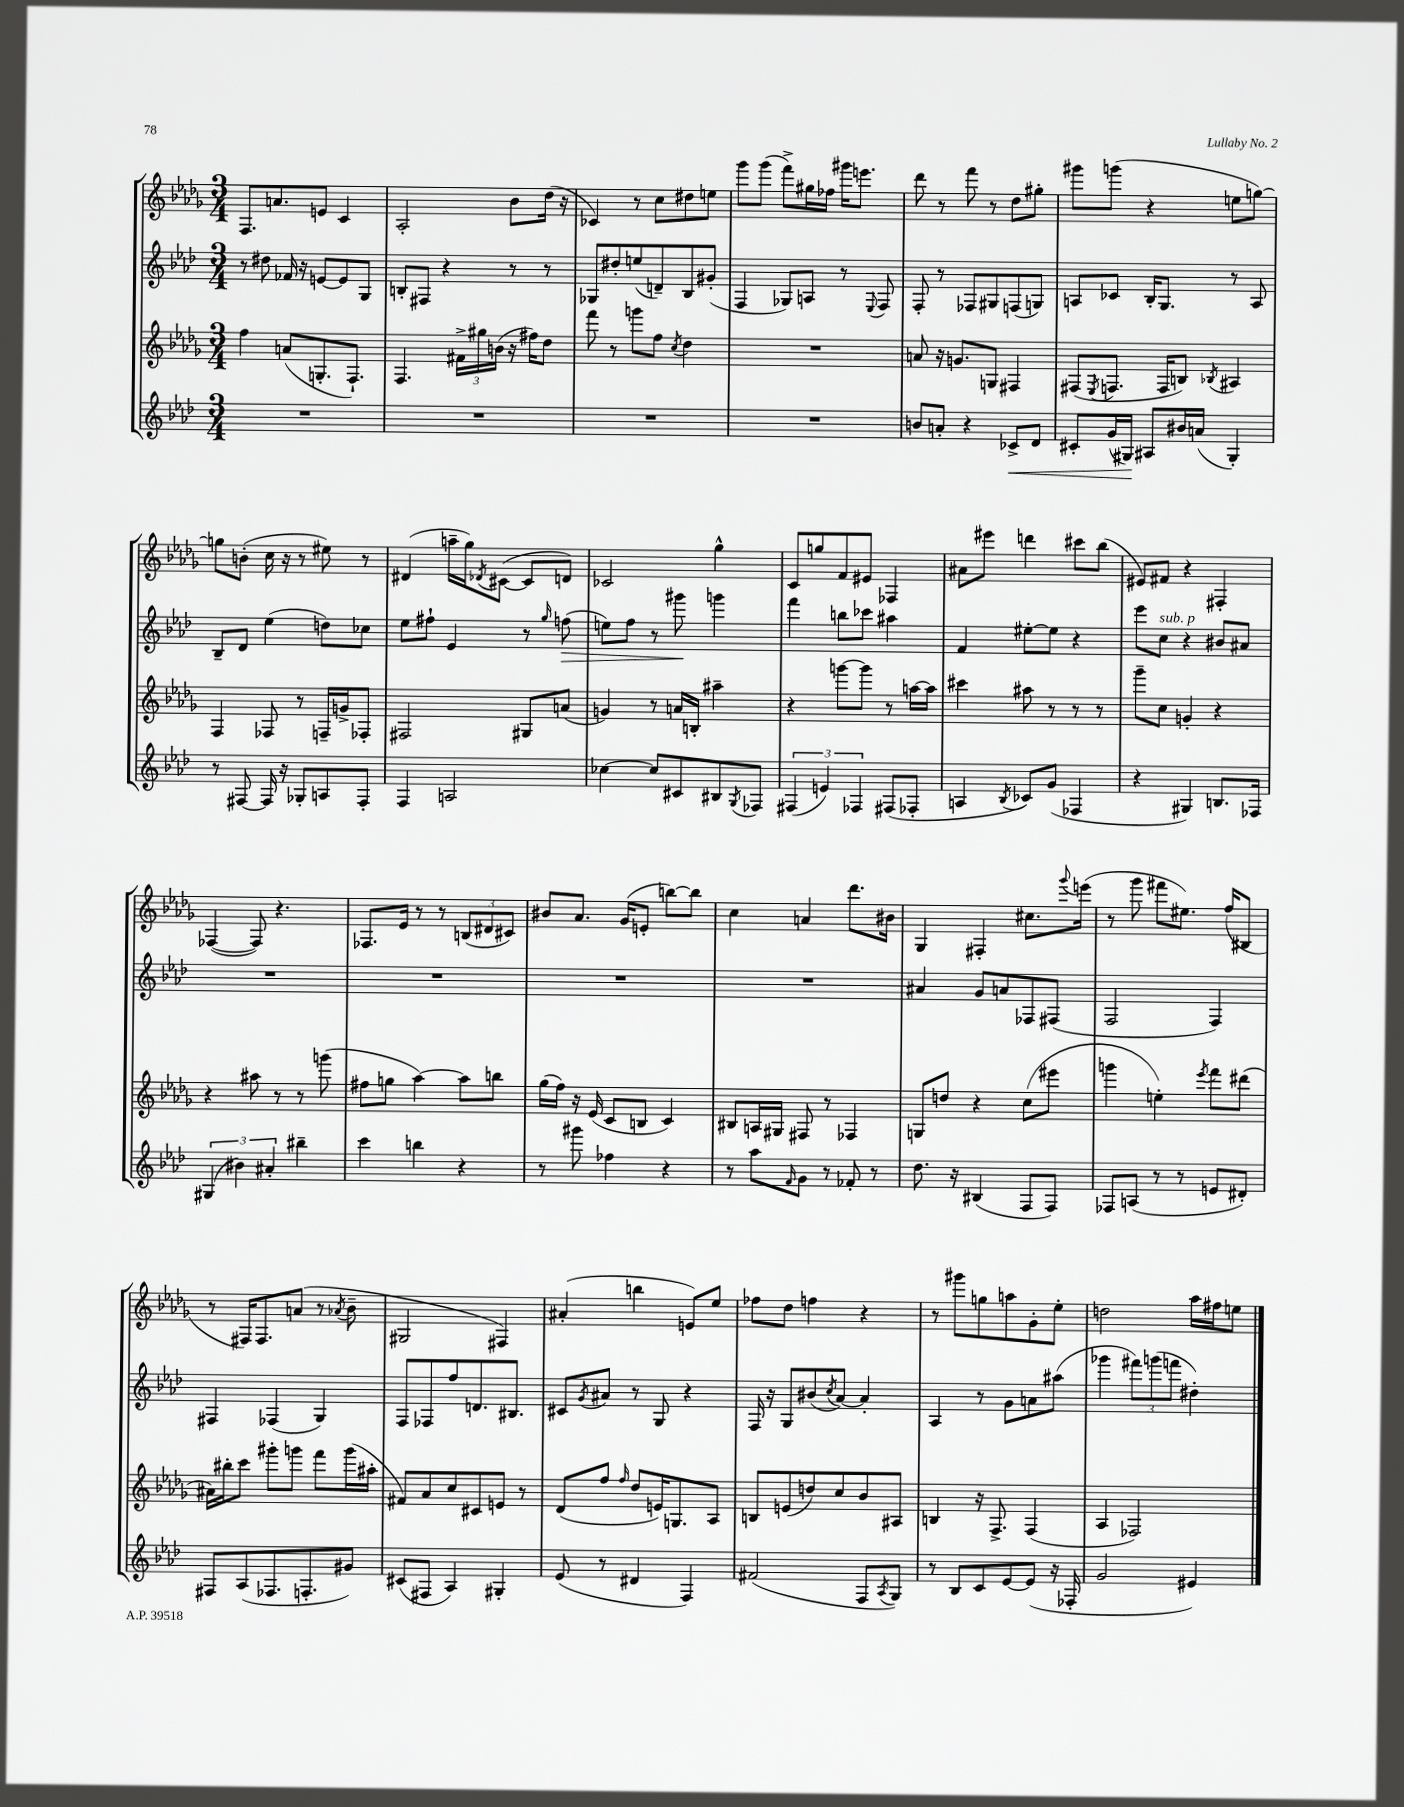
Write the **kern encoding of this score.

**kern	**kern	**kern	**kern
*staff4	*staff3	*staff2	*staff1
*clefG2	*clefG2	*clefG2	*clefG2
*k[b-e-a-d-]	*k[b-e-a-d-g-]	*k[b-e-a-d-]	*k[b-e-a-d-g-]
*M3/4	*M3/4	*M3/4	*M3/4
2.r	4ff	8r	8.F
.	.	8dd#	.
.	.	.	8.a
.	(8a	16f-	.
.	.	16r	.
.	8.G'	[8e	8e
.	.	8e]	4c
.	8.F`)	.	.
.	.	8G	.
=	=	=	=
2.r	4.F	8B'	2A-'
.	.	8F#	.
.	.	4r	.
.	24f#^	.	.
.	24gg#	.	.
.	(24b	.	.
.	16r	8r	8b-
.	16ff#)	.	.
.	8dd-	8r	(16dd-
.	.	.	16r
=	=	=	=
2.r	8fff	8G-	4c-)
.	8r	8dd#'	.
.	8ggg	(8ee	8r
.	8ff	8d~)	8cc
.	8qcc	.	.
.	4dd-	8B-	8dd#
.	.	(8g#'	8ee
=	=	=	=
2.r	2.r	4F	8ggg-
.	.	.	(8ggg-
.	.	8G-)	8fff^)
.	.	8A	16gg#
.	.	.	16ff-
.	.	8r	16ggg#
.	.	.	8.eee
.	.	8qqE-	.
.	.	8F	.
=	=	=	=
8b	8a	8F'	8ddd-
8a'	16r	8r	8r
.	8.g	.	.
4r	.	8F-	8fff
.	8G	8G#	8r
8c-^	4F#	(8F	8dd-
8d-	.	8G)	8gg#'
=	=	=	=
8c#'	(8F#	8A	8ggg#
.	8qE-	.	.
(16g	8.F	8c-	(8ggg
16G#)	.	.	.
8A#	.	16B-'	4r
.	16F	8.G	.
16b#	8B)	.	.
(16a	.	.	.
.	8qB-	.	.
4G#')	4A#	8r	8ee
.	.	8A	[8gg)
=	=	=	=
8r	4F	8B-~	8gg]
[8F#	.	8d-	(8b'
16F#]	8F-	(4ee-	16cc
16r	.	.	16r
8G-'	8r	.	8r
8A	16F~	8dd)	8ee#)
.	16g^	.	.
8F#'	8F-'	8cc-	8r
=	=	=	=
4F	2F#	8ee-	(4d#
.	.	8ff#`	.
2A	.	4e-	16aa~
.	.	.	16gg-)
.	.	.	8qd-
.	.	.	([8c#
.	8G#	8r	8c#]
.	.	16qqgg	.
.	(8a	(8ff	8d)
=	=	=	=
[4cc-	4g)	8ee)	2c-
.	.	8ff	.
8cc-]	8r	8r	.
8c#	16a	8ggg#	.
.	16B'	.	.
8B#	4aa#~	4ggg	4gg-^^
8qG	.	.	.
8F-	.	.	.
=	=	=	=
(6F#	4r	4fff	8c
.	.	.	8gg
6e)	.	.	.
.	[8ggg	8bb	8f
6F-	.	.	.
.	8ggg]	8ccc-	8e#
(8F#	8r	4aa#	4F-
8F-'	[16aa	.	.
.	16aa]	.	.
=	=	=	=
4A	4ccc#	4f	8a#
.	.	.	8eee#
8qB-	.	.	.
8c-)	8aa#	[8ee#'	4ddd
(8g	8r	8ee#]	.
4F-	8r	4r	8ccc#
.	8r	.	(8bb-
=	=	=	=
4r	8ggg-~	8eee-	8e#)
.	8cc	8cc	8f#
4G#)	4g'	4r	4r
8.B	4r	8b#	4F#'
.	.	8a#	.
16F-	.	.	.
=	=	=	=
(6G#	4r	2.r	([4F-
6b#)	.	.	.
.	8aa#	.	8F-])
6a#'	.	.	.
.	8r	.	4.r
4bb#~	8r	.	.
.	(8ggg	.	.
=	=	=	=
4ccc	8ff#	2.r	8.F-
.	8gg	.	.
.	.	.	16e-
4bb	[4aa-)	.	8r
.	.	.	8r
4r	8aa-]	.	(12B
.	.	.	12d#
.	8bb	.	.
.	.	.	12c#)
=	=	=	=
8r	(16gg-	2.r	8b#
.	16ff)	.	.
8ggg#	16r	.	8.a-
.	(16e-	.	.
4ff-	8c	.	.
.	.	.	(16g-
.	8B	.	8e'
4r	4c)	.	[8bb)
.	.	.	8bb]
=	=	=	=
8r	8B#	2.r	4cc
8aa-	16A	.	.
.	16G#	.	.
16qqf	.	.	.
8g	8F#	.	4a
8r	8r	.	.
8f-'	4F-	.	8.ddd-
8r	.	.	.
.	.	.	16b#
=	=	=	=
8.dd-	8G	4a#	4G-
.	8dd	.	.
16r	.	.	.
(4B#	4r	8g	4F#'
.	.	8a	.
8F	(8cc	8F-	8.cc#
8F)	8eee#	(8F#	.
.	.	.	8qqggg-
.	.	.	(16eee
=	=	=	=
8F-	4ggg	2F	8r
(8A	.	.	8ggg-
8r	4ee')	.	8fff#
8r	.	.	8.ee#)
.	8qeee-	.	.
8e	8fff	4F)	.
.	.	.	(16ff
8d#')	(8ddd#	.	8B#
=	=	=	=
8F#	16a#)	4F#	8r
.	16bb#'	.	.
(8A-	8ccc	.	16F#)
.	.	.	8.F#
8.F-	8ggg#'	(4F-	.
.	8ggg	.	(8a
8.F'	.	.	.
.	8fff	4G)	8r
.	.	.	8qa-
8g#)	(16ggg	.	8b-~
.	16aa#'	.	.
=	=	=	=
(8c#	8f#)	8F	2G#
8F#	8a-	8F-	.
4A-)	8cc	8ff	.
.	8c#	8.d	.
4G#'	8e	.	4F#)
.	.	8.B#	.
.	8r	.	.
=	=	=	=
(8e-	(8d-	8c#	(4a#'
.	.	8qg	.
8r	8ff	8a#	.
.	16qqff	.	.
4d#	8dd-	8r	4bb
.	16e)	8G	.
.	8.G	.	.
4F)	.	4r	8e)
.	8A-	.	8ee-
=	=	=	=
(2f#	8B	16F	8ff-
.	.	16r	.
.	(8e	8G	8dd-
.	8dd)	(8b#	4ff
.	.	8qcc	.
.	8cc	[8a-)	.
8F	8b-	4a-']	4r
8qA-	.	.	.
8G)	8A#	.	.
=	=	=	=
8r	4B	4A-	8r
8B-	.	.	8ggg#
8c	16r	8r	8gg
.	8.F^	.	.
[8e-	.	8g	8aa
(8e-]	(4F	8a	8g-'
16r	.	(8aa#	8ee-'
16F-'	.	.	.
=	=	=	=
2g	4A-	4ggg-	2dd
.	2F-)	12fff#)	.
.	.	(12ggg	.
.	.	12fff	.
4e#)	.	4dd#')	16aa-
.	.	.	16ff#
.	.	.	8ee
==	==	==	==
*-	*-	*-	*-
